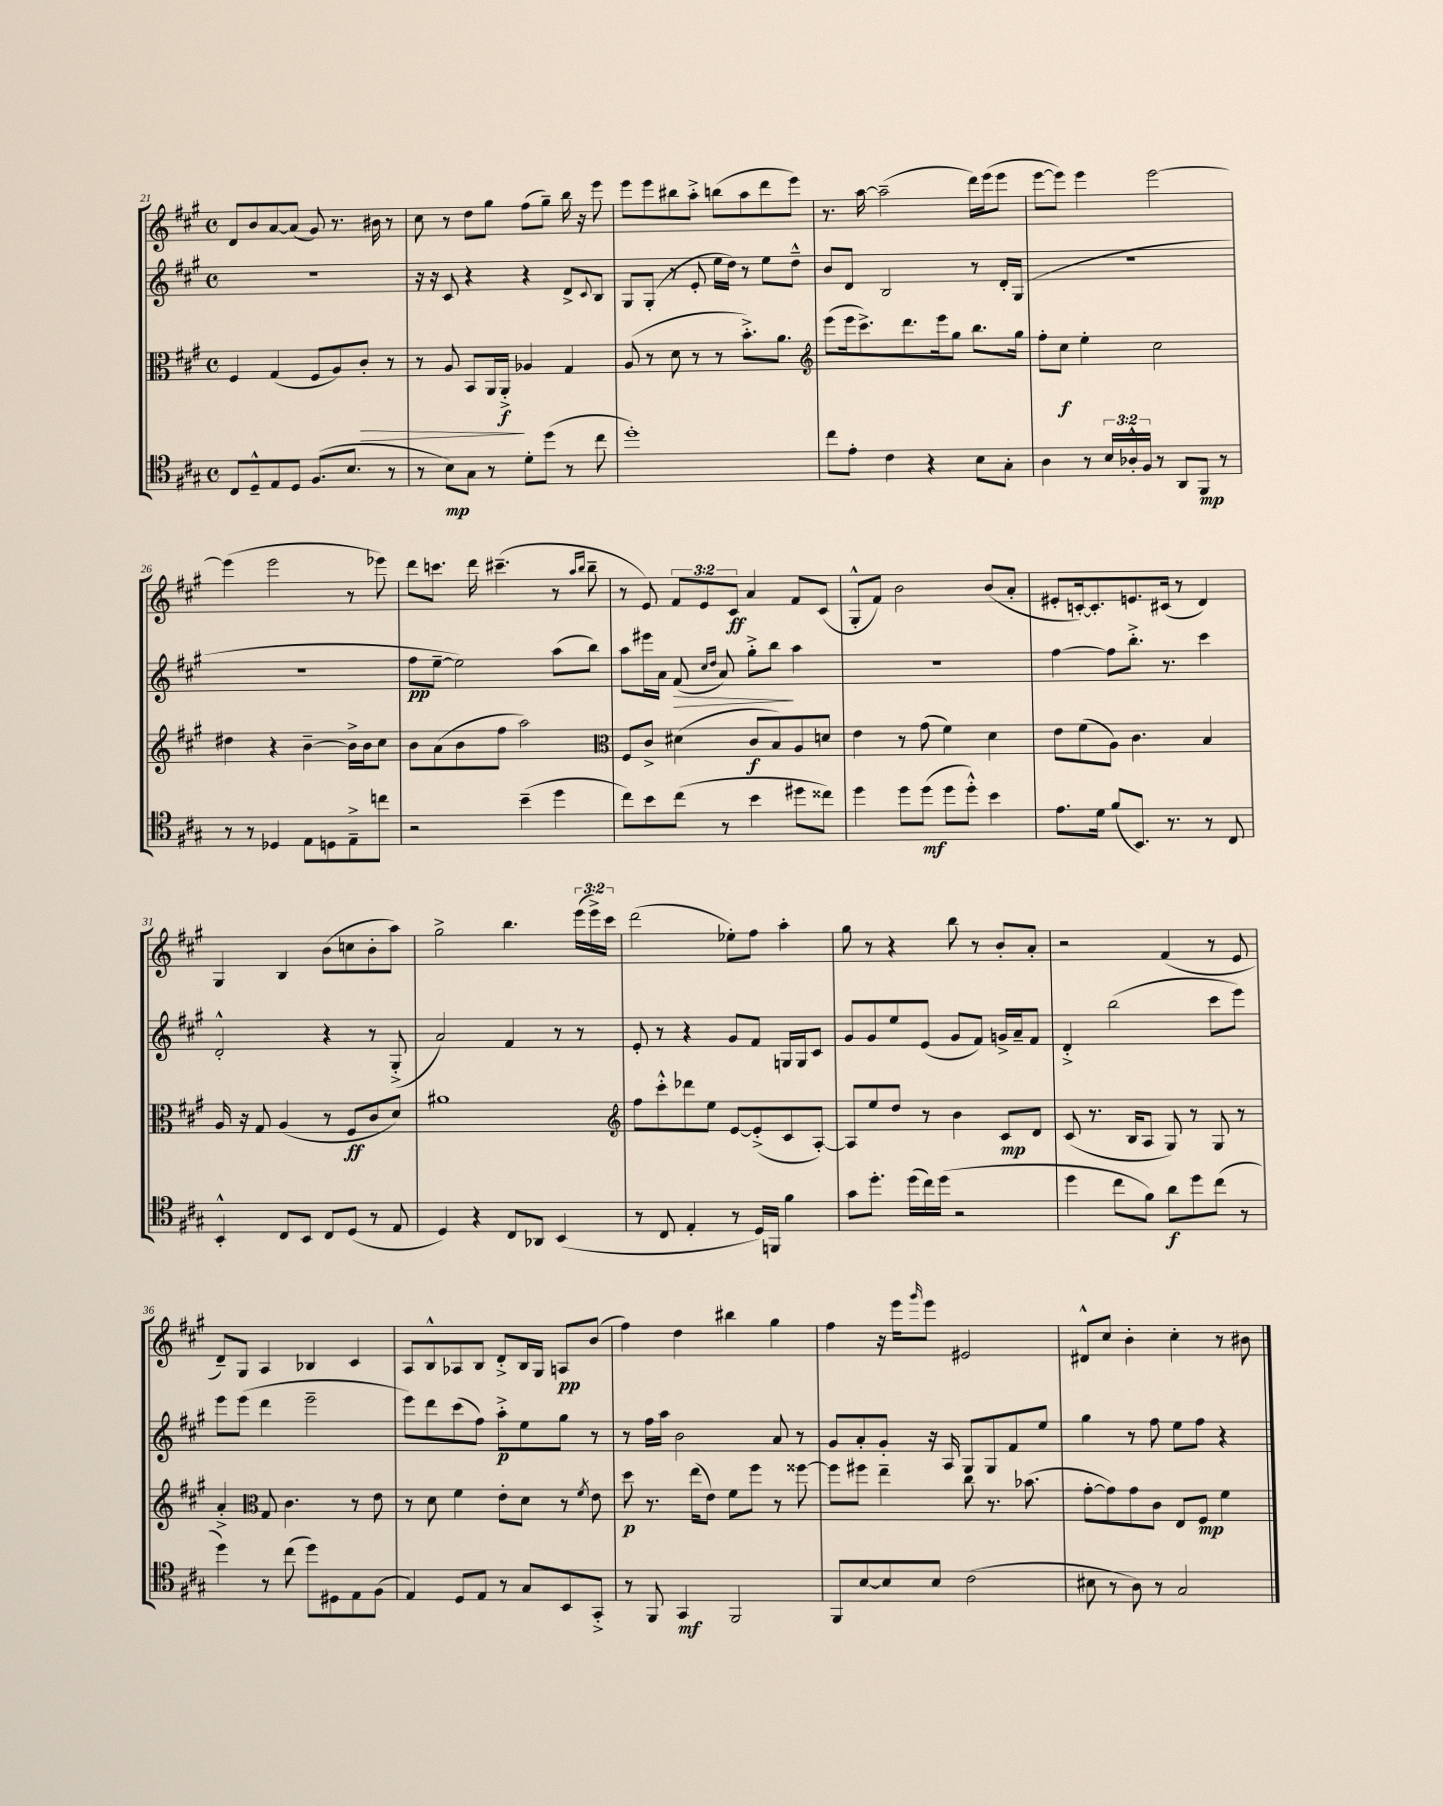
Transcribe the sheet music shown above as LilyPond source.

<<
\new StaffGroup <<
\new Staff = "s0" {
    \clef treble \key a \major \defaultTimeSignature \time 4/4 \override Staff.TupletNumber.text = #tuplet-number::calc-fraction-text
    d'8 b'8 a'8~ a'8( gis'8) r8. bis'16 r8 |
    cis''8 r8 d''8 gis''8 fis''8( gis''8--) b''16 r16 e'''8 |
    e'''8 e'''8 bis''8 a''8-.-> b''8( a''8 d'''8 e'''8) |
    r8. a''16~ a''2--( d'''16) e'''16( e'''8 |
    e'''8~ e'''8) e'''4 e'''2~ |
    e'''4( e'''2 r8 ees'''8) |
    d'''8 c'''8. d'''16 cis'''4.--( r8 \grace { a''16 b''16 } b''8-- |
    r8 e'8) \tuplet 3/2 { fis'8 e'8 cis'8\ff } a'4 fis'8 cis'8( |
    gis8-.-^ fis'8) b'2 b'8( a'8-. |
    eis'8-. c'16~-.) c'8.-. e'8. cis'16( r8 d'4) |
    gis4 b4 b'8( c''8 b'8-. a''8) |
    gis''2-> b''4. \tuplet 3/2 { e'''16( e'''16->) cis'''16 } |
    d'''2( ees''8-.) fis''8 a''4-. |
    gis''8 r8 r4 b''8 r8 b'8-. a'8-. |
    r2 fis'4( r8 e'8 |
    d'8--) gis8 a4 bes4 cis'4 |
    a8 b8-^ aes8 b8 d'8-.-> b16 gis16 a8\pp b'8( |
    fis''4) d''4 bis''4 gis''4 |
    fis''4 r16 e'''16 \grace { gis'''16 } e'''8 eis'2 |
    dis'8-^ cis''8 b'4-. cis''4-. r8 bis'8 \bar "|." |
}
\new Staff = "s1" {
    \clef treble \key a \major \defaultTimeSignature \time 4/4
    R1 |
    r16 r16 cis'8 r4 r4 d'8-> \appoggiatura { cis'8 } b8 |
    gis8 gis8-.( r8 e'8-. e''16 d''16) r8 e''8 d''8---^ |
    b'8 d'8 b2 r8 d'16-. gis16( |
    r1 |
    R1 |
    fis''8\pp e''8~-- e''2) a''8( b''8) |
    a''8 eis'''16 a'16 fis'8\>( \grace { cis''16 d''16 } a'8) gis''8-.-> b''8\! a''4 |
    R1 |
    fis''4~ fis''8 b''8.-.-> r8. cis'''4 |
    d'2-.-^ r4 r8 gis8-.->( |
    a'2) fis'4 r8 r8 |
    e'8-. r8 r4 gis'8 fis'8 g16 g16 cis'8 |
    gis'8 gis'8 e''8 e'8( gis'8 fis'8) g'16-> a'16-- fis'8 |
    d'4-.-> b''2( cis'''8 e'''8) |
    e'''8 e'''8( d'''4 e'''2-- |
    e'''8) d'''8 cis'''8( fis''8) a''8-.->\p e''8 gis''8 r8 |
    r8 fis''16 a''16 b'2 a'8 r8 |
    gis'8 a'8-. gis'8-. r16 a16 gis8 gis8 fis'8 e''8 |
    gis''4 r8 fis''8 e''8 fis''8 r4 \bar "|." |
}
\new Staff = "s2" {
    \clef alto \key a \major \defaultTimeSignature \time 4/4
    fis4 gis4( fis8 a8) cis'8-.\> r8 |
    r8 a8 b,8 a,16 a,16-.->\f\! aes4 gis4 |
    a8( r8 d'8 r8 r8 b'8.-.->) a'8. |
    \clef treble e'''8( e'''16 cis'''8.->) d'''8. e'''16 gis''8 b''8. gis''16 |
    fis''8-. cis''8\f e''4-. cis''2 |
    dis''4 r4 b'4~-- b'16-> b'16 cis''8 |
    b'8 a'8( b'8 fis''8 a''2) |
    \clef alto fis8 cis'8-> dis'4( cis'8\f b8) a8 d'8 |
    e'4 r8 gis'8( fis'4) d'4 |
    e'8 fis'8( a8) cis'4. b4 |
    a16 r16 gis8 a4( r8 fis8\ff cis'8 d'8) |
    ais'1 |
    \clef treble fis''8 cis'''8-.-^ des'''8 e''8 e'8~ e'8-.->( cis'8 a8~-.) |
    a8 e''8 d''8 r8 b'4 cis'8\mp d'8 |
    cis'8( r8. b16 a8 gis8) r8 gis8 r8 |
    a'4-.-> \clef alto gis8 cis'4. r8 e'8 |
    r8 d'8 fis'4 e'8-. d'8 r8 \acciaccatura { fis'8 } e'8 |
    d''8\p r8. e''16( e'8) fis'8 fis''8 r8 fisis''8~ |
    fisis''8 fis''8 e''4-- cis''8 r8. bes'8.( |
    gis'8~-. gis'8) gis'8 cis'8 e8 fis8\mp fis'4 \bar "|." |
}
\new Staff = "s3" {
    \clef tenor \key a \major \defaultTimeSignature \time 4/4 \override Staff.TupletNumber.text = #tuplet-number::calc-fraction-text
    cis8 d8---^ e8 d8 fis8.( b8. r8 |
    r8 b8\mp) gis8 r8 d'8-. d''8( r8 cis''8 |
    d''1-.) |
    cis''8 e'8-. cis'4 r4 b8 gis8-. |
    a4 r8 \tuplet 3/2 { b16 aes16-.-^ fis16 } r8 a,8 fis,8\mp r8 |
    r8 r8 des4 e8 d8 e8---> c''8 |
    r2 b'4--( d''4 |
    cis''8) b'8 cis''8( r8 b'4 dis''8 cisis''8) |
    d''4 d''8 d''8\mf( d''8 d''8-.-^) b'4 |
    e'8. d'16 fis'8( b,8.) r8. r8 cis8 |
    b,4-.-^ cis8 b,8 cis8 d8( r8 e8 |
    d4) r4 cis8 aes,8 b,4( |
    r8 cis8 e4-. r8 d16) f,16 fis'4 |
    gis'8 d''8.-. d''16( cis''16) d''16( r2 |
    d''4 cis''8 fis'8) a'8\f d''8 cis''8( r8 |
    d''4) r8 cis''8( d''8) dis8 e8 fis8( |
    e4) d8 e8 r8 gis8 b,8 gis,8-.-> |
    r8 fis,8 gis,4\mf fis,2 |
    fis,8 b8~ b8 b8 cis'2( |
    bis8 r8 a8) r8 gis2 \bar "|." |
}
>>
>>
\layout { \context { \Score currentBarNumber = #21 } }
